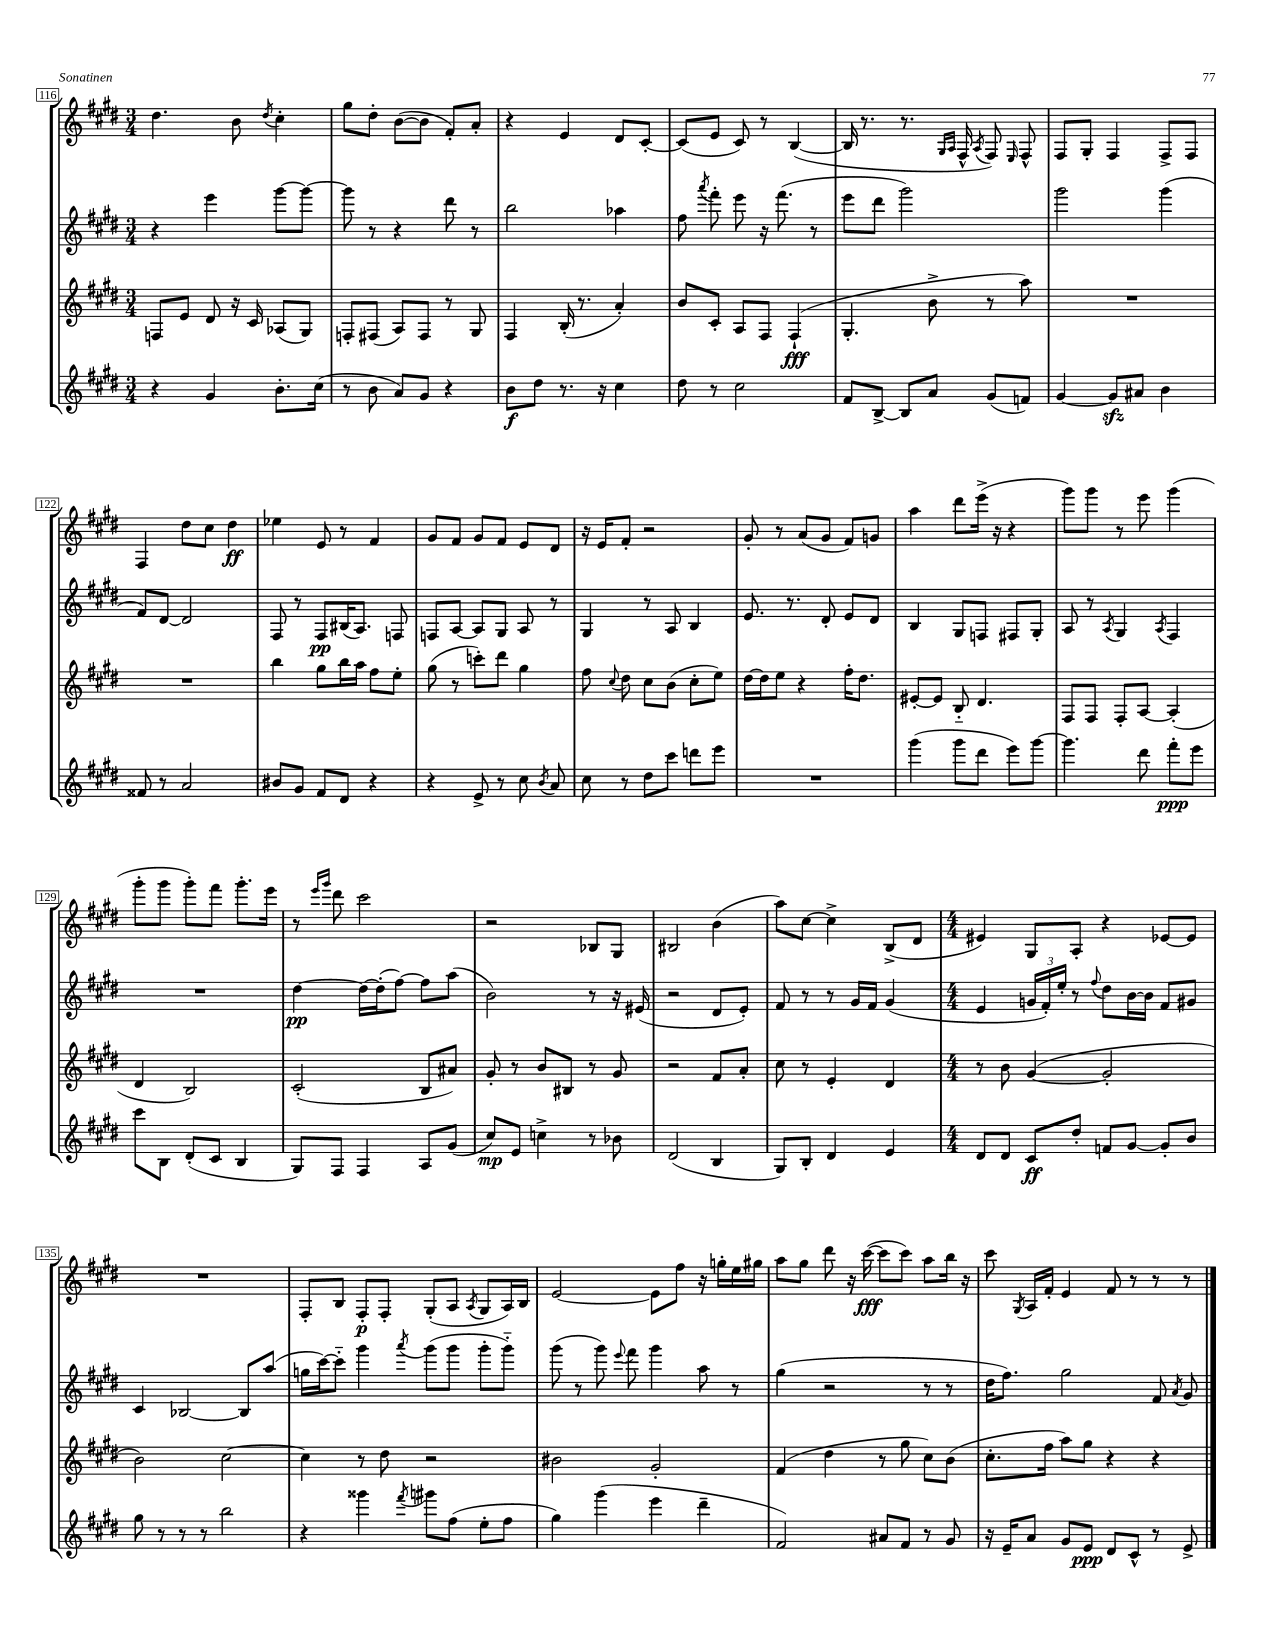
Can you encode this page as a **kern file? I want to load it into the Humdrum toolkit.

**kern	**kern	**kern	**kern
*staff4	*staff3	*staff2	*staff1
*clefG2	*clefG2	*clefG2	*clefG2
*k[f#c#g#d#]	*k[f#c#g#d#]	*k[f#c#g#d#]	*k[f#c#g#d#]
*M3/4	*M3/4	*M3/4	*M3/4
4r	8F	4r	4.dd#
.	8e	.	.
4g#	8d#	4eee	.
.	16r	.	8b
.	16c#	.	.
.	.	.	8qdd#
8.b'	(8A-	[8ggg#	4cc#'
.	8G#)	8ggg#_	.
(16cc#	.	.	.
=	=	=	=
8r	8F'	8ggg#]	8gg#
8b	(8F#	8r	8dd#'
8a)	8A)	4r	([8b
8g#	8F#	.	8b]
4r	8r	8ddd#	8f#')
.	8G#	8r	8a'
=	=	=	=
8b	4F#	2bb	4r
8dd#	.	.	.
8.r	(16B'	.	4e
.	8.r	.	.
16r	.	.	.
4cc#	4a')	4aa-	8d#
.	.	.	[8c#'
=	=	=	=
8dd#	8b	8ff#	(8c#]
.	.	8qaaa	.
8r	8c#'	8fff#'	8e
2cc#	8A	8eee	8c#)
.	8F#	16r	8r
.	.	(8.fff#	.
.	(4F#`	.	([4B
.	.	8r	.
=	=	=	=
8f#	4.G#'	8eee	16B]
.	.	.	8.r
[8B^	.	8ddd#	.
8B]	.	2ggg#)	8.r
8a	8b^	.	.
.	.	.	16qqG#
.	.	.	16qqA
.	.	.	16F#^^
.	.	.	8qA
(8g#	8r	.	8F#)
.	.	.	16qqE
8f)	8aa)	.	8F#^^
=	=	=	=
[4g#	2.r	2ggg#	8F#
.	.	.	8G#'
8g#]	.	.	4F#
8a#	.	.	.
4b	.	(4ggg#	8F#^
.	.	.	8F#
=	=	=	=
8f##	2.r	8f#)	4F#
8r	.	[8d#	.
2a	.	2d#]	8dd#
.	.	.	8cc#
.	.	.	4dd#
=	=	=	=
8b#	4bb	8F#	4ee-
8g#	.	8r	.
8f#	8gg#	8F#	8e
8d#	16bb	(16B#	8r
.	16aa	8.A)	.
4r	8ff#	.	4f#
.	8ee'	8F	.
=	=	=	=
4r	(8gg#	8F	8g#
.	8r	[8A	8f#
8e^	8ccc')	8A]	8g#
8r	8ddd#	8G#	8f#
8cc#	4gg#	8A	8e
8qb	.	.	.
8a	.	8r	8d#
=	=	=	=
8cc#	8ff#	4G#	16r
.	.	.	16e
.	8qqcc#	.	.
8r	8dd#	.	8f#'
8dd#	8cc#	8r	2r
8ccc#	(8b	8A	.
8ddd	8cc#'	4B	.
8eee	8ee)	.	.
=	=	=	=
2.r	[16dd#	8.e	8g#'
.	16dd#]	.	.
.	8ee	.	8r
.	.	8.r	.
.	4r	.	(8a
.	.	8d#'	8g#
.	16ff#'	8e	8f#)
.	8.dd#	.	.
.	.	8d#	8g
=	=	=	=
(4ggg#	[8e#'	4B	4aa
.	8e#]	.	.
8ggg#	8B'~	8G#	8ddd#
8ddd#	4.d#	8F	(16eee^
.	.	.	16r
8eee)	.	8F#	4r
[8ggg#	.	8G#'	.
=	=	=	=
4.ggg#]	8F#	8A	8ggg#)
.	8F#	8r	8ggg#
.	.	8qA	.
.	8F#'	4G#	8r
8ddd#	[8A	.	8eee
.	.	8qA	.
8fff#'	(4A']	4F#	(4ggg#
8eee	.	.	.
=	=	=	=
8ccc#	4d#	2.r	8ggg#'
8B	.	.	8ggg#
(8d#'	2B)	.	8ggg#')
8c#	.	.	8fff#
4B	.	.	8.ggg#'
.	.	.	16eee
=	=	=	=
8G#)	(2c#'	[4dd#	8r
.	.	.	16qqeee
.	.	.	16qqggg#
8F#	.	.	8ddd#
4F#	.	16dd#_	2ccc#
.	.	(16dd#']	.
.	.	[8ff#)	.
8A	8B	8ff#]	.
(8g#	8a#)	(8aa	.
=	=	=	=
8cc#)	8g#'	2b)	2r
8e	8r	.	.
4cc^	8b	.	.
.	8B#	.	.
8r	8r	8r	8B-
8b-	8g#	16r	8G#
.	.	(16e#	.
=	=	=	=
(2d#	2r	2r	2B#
4B	8f#	8d#	(4b
.	8a'	8e')	.
=	=	=	=
8G#)	8cc#	8f#	8aa)
8B'	8r	8r	[8cc#
4d#	4e'	8r	4cc#^]
.	.	16g#	.
.	.	16f#	.
4e	4d#	(4g#	(8B^
.	.	.	8d#
=	=	=	=
*M4/4	*M4/4	*M4/4	*M4/4
8d#	8r	4e	4e#)
8d#	8b	.	.
8c#	([4g#	24g	8G#
.	.	24f#')	.
.	.	24ee'	.
8dd#'	.	8r	8A'
.	.	8qqff#	.
8f	2g#']	8dd#	4r
[8g#	.	[16b	.
.	.	16b]	.
8g#']	.	8f#	[8e-
8b	.	8g#	8e-]
=	=	=	=
8gg#	2b)	4c#	1r
8r	.	.	.
8r	.	[2B-	.
8r	.	.	.
2bb	[2cc#	.	.
.	.	8B-]	.
.	.	(8aa	.
=	=	=	=
4r	4cc#]	16gg	8F#'
.	.	[16ccc#)	.
.	.	8ccc#'~]	8B
4ggg##	8r	4ggg#	8F#'
.	8dd#	.	8F#'
8qfff#	.	8qaaa	.
8ggg#	2r	(8ggg#	(8G#'
(8ff#	.	8ggg#	8A
.	.	.	8qA
8ee'	.	8ggg#'	8G#
8ff#	.	8ggg#'~)	16A)
.	.	.	16B
=	=	=	=
4gg#)	2b#	(8ggg#	[2e
.	.	8r	.
(4ggg#	.	8ggg#)	.
.	.	8qqeee	.
.	.	8fff#	.
4eee	2g#'	4ggg#	8e]
.	.	.	8ff#
4ddd#~	.	8aa	16r
.	.	.	16gg'
.	.	8r	16ee
.	.	.	16gg#
=	=	=	=
2f#)	(4f#	(4gg#	8aa
.	.	.	8gg#
.	4dd#	2r	8ddd#
.	.	.	16r
.	.	.	([16ccc#
8a#	8r	.	8ccc#]
8f#	8gg#	.	8ccc#)
8r	8cc#)	8r	8aa
8g#	(8b	8r	16bb
.	.	.	16r
=	=	=	=
16r	8.cc#'	16dd#	8ccc#
16e~	.	8.ff#)	.
.	.	.	8qG#
8a	.	.	16A
.	16ff#	.	16f#'
8g#	8aa)	2gg#	4e
8e	8gg#	.	.
8d#	4r	.	8f#
8c#^^	.	.	8r
8r	4r	8f#	8r
.	.	8qa	.
8e^	.	8g#	8r
==	==	==	==
*-	*-	*-	*-
